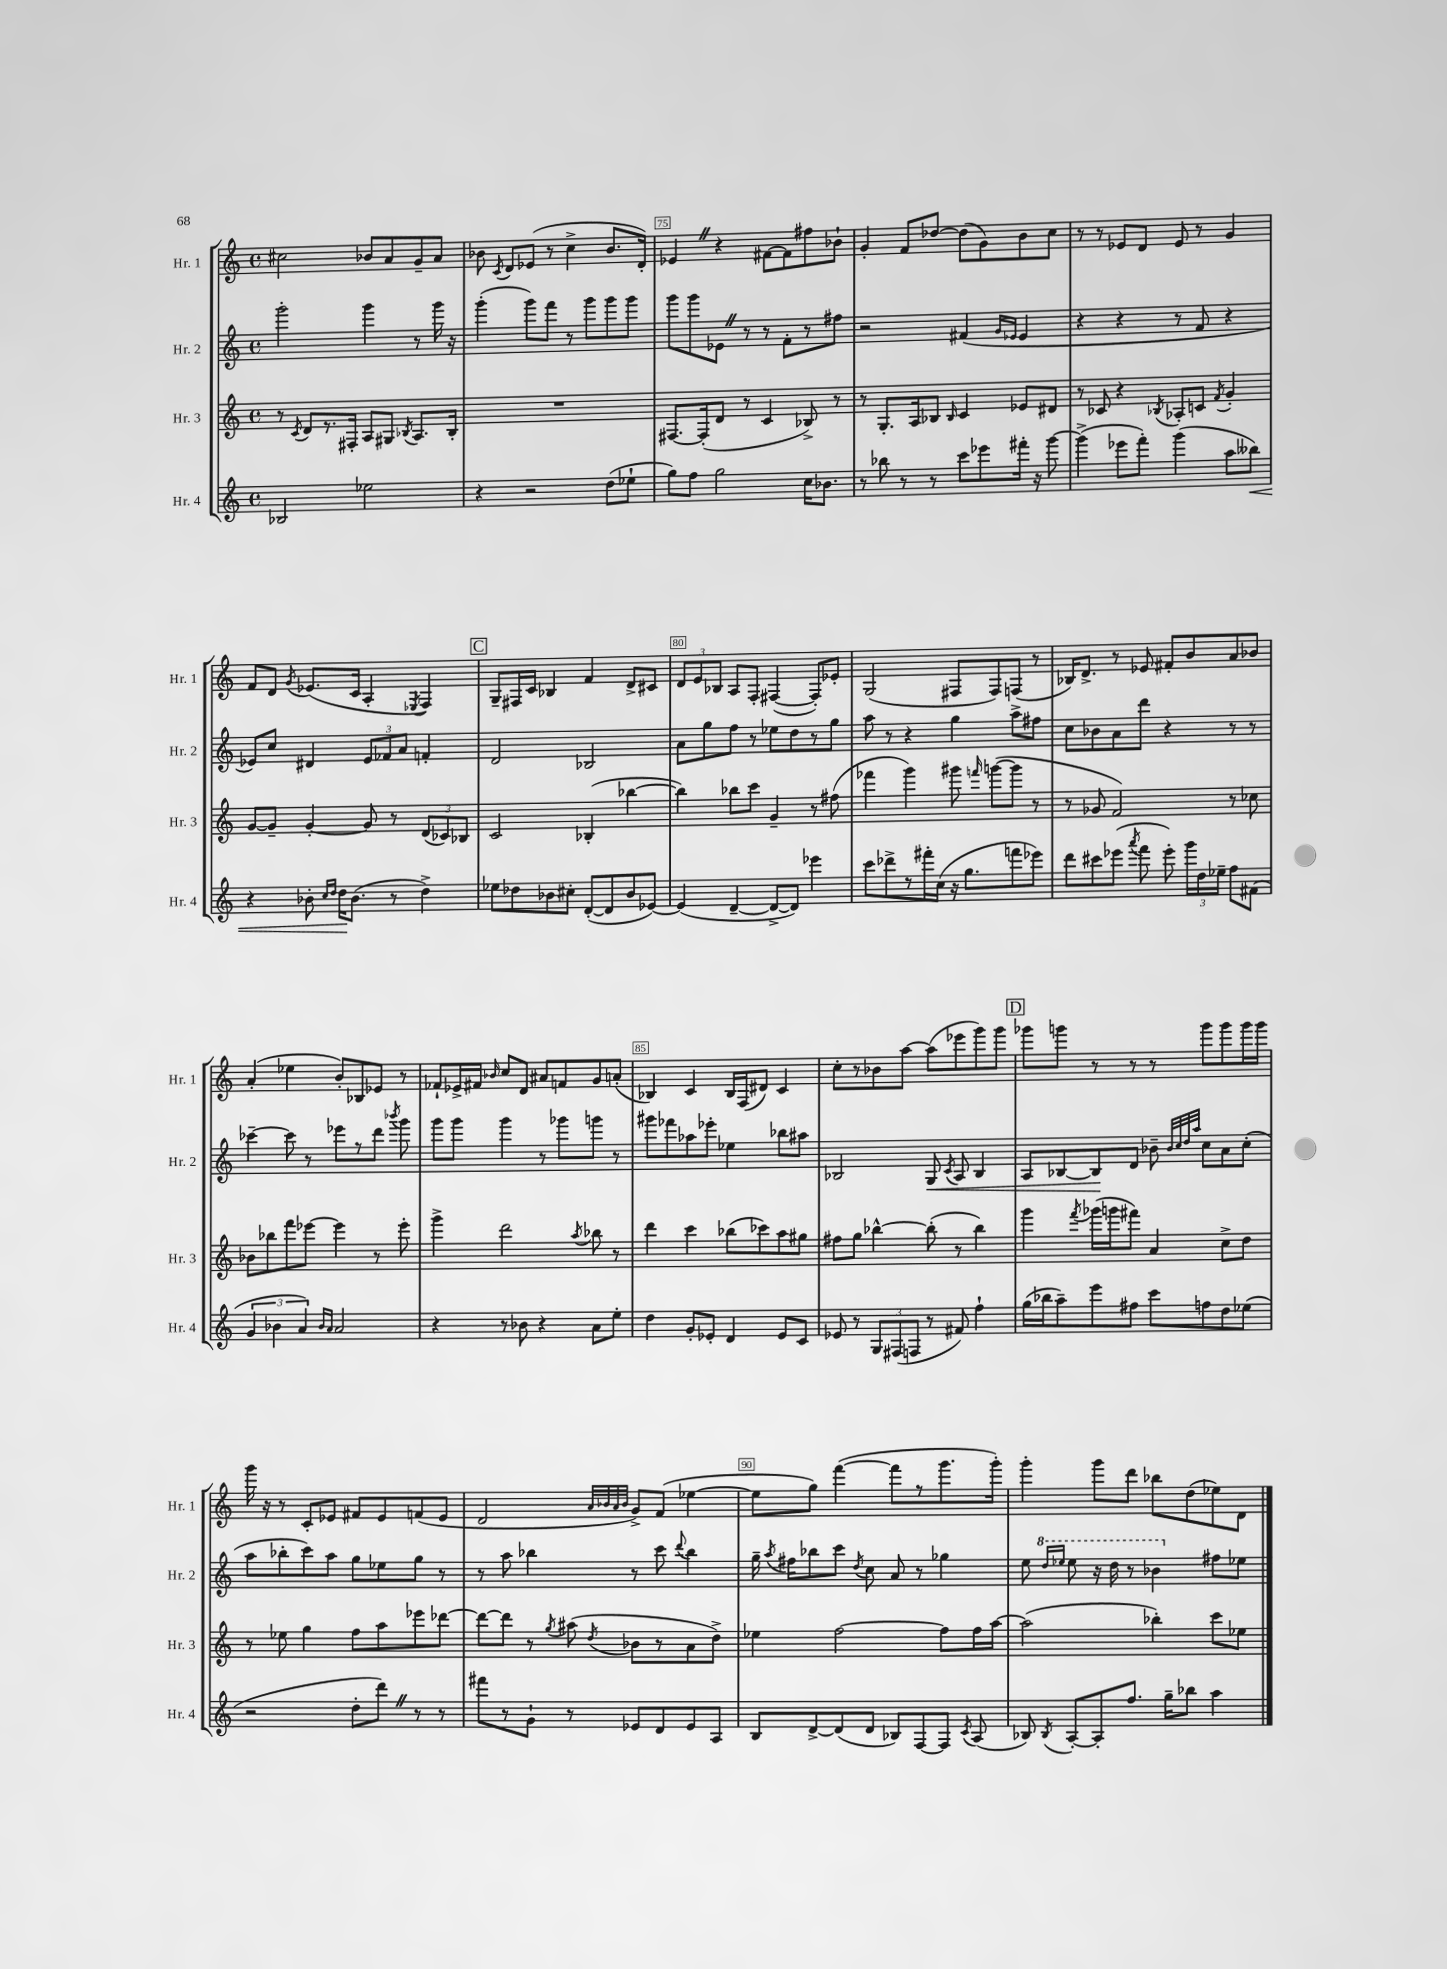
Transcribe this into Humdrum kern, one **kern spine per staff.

**kern	**kern	**kern	**kern
*staff4	*staff3	*staff2	*staff1
*clefG2	*clefG2	*clefG2	*clefG2
*k[]	*k[]	*k[]	*k[]
*M4/4	*M4/4	*M4/4	*M4/4
*met(c)	*met(c)	*met(c)	*met(c)
2B-	8r	2ggg'	2cc#
.	8qc	.	.
.	8d	.	.
.	8.r	.	.
.	16F#'	.	.
2ee-	8A	4ggg	8b-
.	8G#	.	8a
.	8qB-	.	.
.	8.A	8r	8g~
.	.	16ggg	8a
.	16B-'	16r	.
=	=	=	=
4r	1r	(4ggg'	8b-
.	.	.	8qc
.	.	.	8d
2r	.	8ggg)	(8e-
.	.	8fff	8r
.	.	8r	4cc^
.	.	8ggg	.
(8dd	.	8ggg	8.b-
8ee-`	.	8ggg	.
.	.	.	16d')
=	=	=	=
8gg)	[8.F#	8ggg	4e-
8ff	.	8ggg	.
.	(16F#']	.	.
2gg	8d	8e-	4r
.	8r	8r	.
.	4c	8r	[8f#
.	.	8f'	8f#]
16cc	8B-^)	8r	8ff#
8.b-	.	.	.
.	8r	8ff#	8b-`
=	=	=	=
8r	8r	2r	4g'
8bb-	8.G'	.	.
8r	.	.	8f
.	16A	.	.
8r	8B-	.	[8dd-
.	16qqB-	.	.
8ccc	4c	(4f#	(8dd-]
8eee-	.	.	8g)
.	.	16qqg	.
.	.	16qqe-	.
16fff#'	8e-	4e-	8b
16r	.	.	.
[8ggg	8d#	.	8cc
=	=	=	=
(4ggg^]	8r	4r	8r
.	8c-	.	8r
8eee-	4r	4r	8e-
8fff')	.	.	8d
.	8qB-	.	.
(4ggg	8A-'	8r	8e-
.	8c	8f	8r
.	8qf	.	.
8aa	4g'	4r	4g
8bb--)	.	.	.
=	=	=	=
4r	[8g	8e-)	8f
.	8g~]	8cc	8d
.	.	.	8qg
8b-'	[4g'	4d#	(8.e-
16qqcc	.	.	.
16qqdd	.	.	.
16dd	.	.	.
(8.b-	.	.	16c
.	8g]	12e-	4A'
.	.	12f-	.
8r	8r	.	.
.	.	12a	.
.	.	.	8qE-
4dd^)	(12d	4f'	4F)
.	12c-)	.	.
.	12B-	.	.
=	=	=	=
8ee-	2c	2d	8G~
8dd-	.	.	16F#
.	.	.	16c
8b-	.	.	4B-
8cc#'	.	.	.
([8d'	(4B-'	2B-	4f
8d]	.	.	.
8b-	[4bb-	.	8d^
[8e-)	.	.	8c#
=	=	=	=
(4e-]	4bb-])	8a	12d
.	.	.	12e
.	.	8gg	.
.	.	.	12B-
[4d~	8bb-	8ff	8A
.	8ccc	8r	8F'
8d^_	4g~	8ee-	([4F#
8d])	.	8dd	.
4eee-	8r	8r	8F#'])
.	(8ff#	8gg	8e-'
=	=	=	=
8ccc	4fff-	8aa	(2G
8ddd-^	.	8r	.
8r	4ggg)	4r	.
16fff#'	.	.	.
(16cc	.	.	.
16r	8ggg#	4gg	8F#
8.gg	.	.	.
.	16qqfff	.	.
.	([8ggg	.	8F#)
8fff	8ggg]	8aa^	(8F
8eee-)	8r	8ff#	8r
=	=	=	=
8ddd	8r	8cc	16B-)
.	.	.	8.d^
8ccc#	8g-	8b-	.
(8eee-	2f)	8a	8r
8qaaa	.	.	.
8fff	.	8ddd	8e-
8eee-')	.	4r	8f#'
24ggg	.	.	8b
24dd	.	.	.
24ee-~	.	.	.
8ff	8r	8r	8a
(8f#	8cc-	8r	8b-
=	=	=	=
6g	8b-	[4ccc-~	(4a'
.	8bb-	.	.
6b-	.	.	.
.	8fff	8ccc-]	4ee-
6a)	.	.	.
.	[8eee-	8r	.
16qqb-	.	.	.
16qqa	.	.	.
2a	4eee-]	8eee-	8b')
.	.	8r	8B-
.	8r	8ddd	8e-
.	.	8qbbb-	.
.	8eee-'	8ggg	8r
=	=	=	=
4r	4ggg^	8ggg	8f-`
.	.	8ggg	16e-^
.	.	.	16f#
.	.	.	16qqb-
8r	2ddd	4ggg	8cc
8b-	.	.	8d
4r	.	8r	8a#
.	.	8ggg-	8f
.	8qaa	.	.
8a	8bb-	8ggg	8g
8ee'	8r	8r	(8a'
=	=	=	=
4dd	4ddd	8ggg#	4B-)
.	.	8fff-	.
8g'	4ccc	8aa-	4c
8e-'	.	8eee-'	.
4d	(8bb-	4ee-	16B-
.	.	.	(16F
.	8ccc-)	.	8d#)
8e-	8aa	8bb-	4c
8c	8gg#	8aa#	.
=	=	=	=
8e-	8ff#	2B-	8cc'
8r	8gg	.	8r
12G	[4bb-^^	.	8b-
(12F#	.	.	.
.	.	.	[8aa
12F	.	.	.
8r	(8bb-']	8G	(8aa]
.	.	8qc	.
8f#)	8r	8A	8eee-
4ff`	4bb-)	4B-	8ggg)
.	.	.	8ggg
=	=	=	=
(16gg	4ggg	8A	8ggg-
16bb-	.	.	.
8aa~)	.	[8B-	8ggg
.	8qfff	.	.
8eee	(16ggg-	8B-]	8r
.	16ggg	.	.
8ff#	8fff#)	8d	8r
8ccc	4a	8b-~	8r
.	.	32qqb-	.
.	.	32qqcc	.
.	.	32qqdd	.
.	.	32qqaa	.
8ff	.	8cc	8ggg
8dd	8cc^	8a	8ggg
(8ee-	8dd	(8cc'	16ggg
.	.	.	16ggg
=	=	=	=
2r	8r	8aa	16ggg
.	.	.	16r
.	8ee-	8bb-'	8r
.	4gg	8ccc)	8c'
.	.	8aa	8e-
8dd'	8ff	8gg	8f#
8ddd)	8aa	8ee-	8e-
8r	8eee-	8gg	(8f
8r	[8ddd-	8r	8e-
=	=	=	=
8fff#	8ddd-_	8r	2d
8r	8ddd-]	8aa	.
8g`	8r	4bb-	.
.	8qgg	.	.
8r	(8aa#	.	.
.	.	.	32qqa
.	.	.	32qqb-
.	.	.	32qqa
.	8qdd	.	32qqb-
8e-	8b-	8r	8g^)
8d	8r	8ccc	(8f
.	.	8qqddd	.
8e-	8a	4bb-	[4ee-
8A	8dd^)	.	.
=	=	=	=
8B	4ee-	16gg~	8ee-]
.	.	8qaa	.
.	.	16ff#	.
[8d^	.	8bb-	8gg)
(8d]	[2ff	8ccc	([4fff
.	.	8qdd	.
8d	.	8cc	.
8B-)	.	8a	8fff]
[8F	.	8r	8r
8F]	8ff]	4gg-	8.ggg
8qc	.	.	.
(8A	16ff	.	.
.	[16aa	.	16ggg')
=	=	=	=
8B-)	(2aa]	8ee	4ggg'
.	.	16qqddd	.
8qB-	.	16qqeee-	.
[8A'	.	8eee-	.
8A']	.	16r	8ggg
.	.	16ddd	.
8.ff	.	8r	8ddd
.	4bb-')	4bb-	8bb-
16gg~	.	.	.
8bb-	.	.	(8dd
4aa	8ccc	8ff#	8ee-)
.	8ee-	8ee-	8d
==	==	==	==
*-	*-	*-	*-
